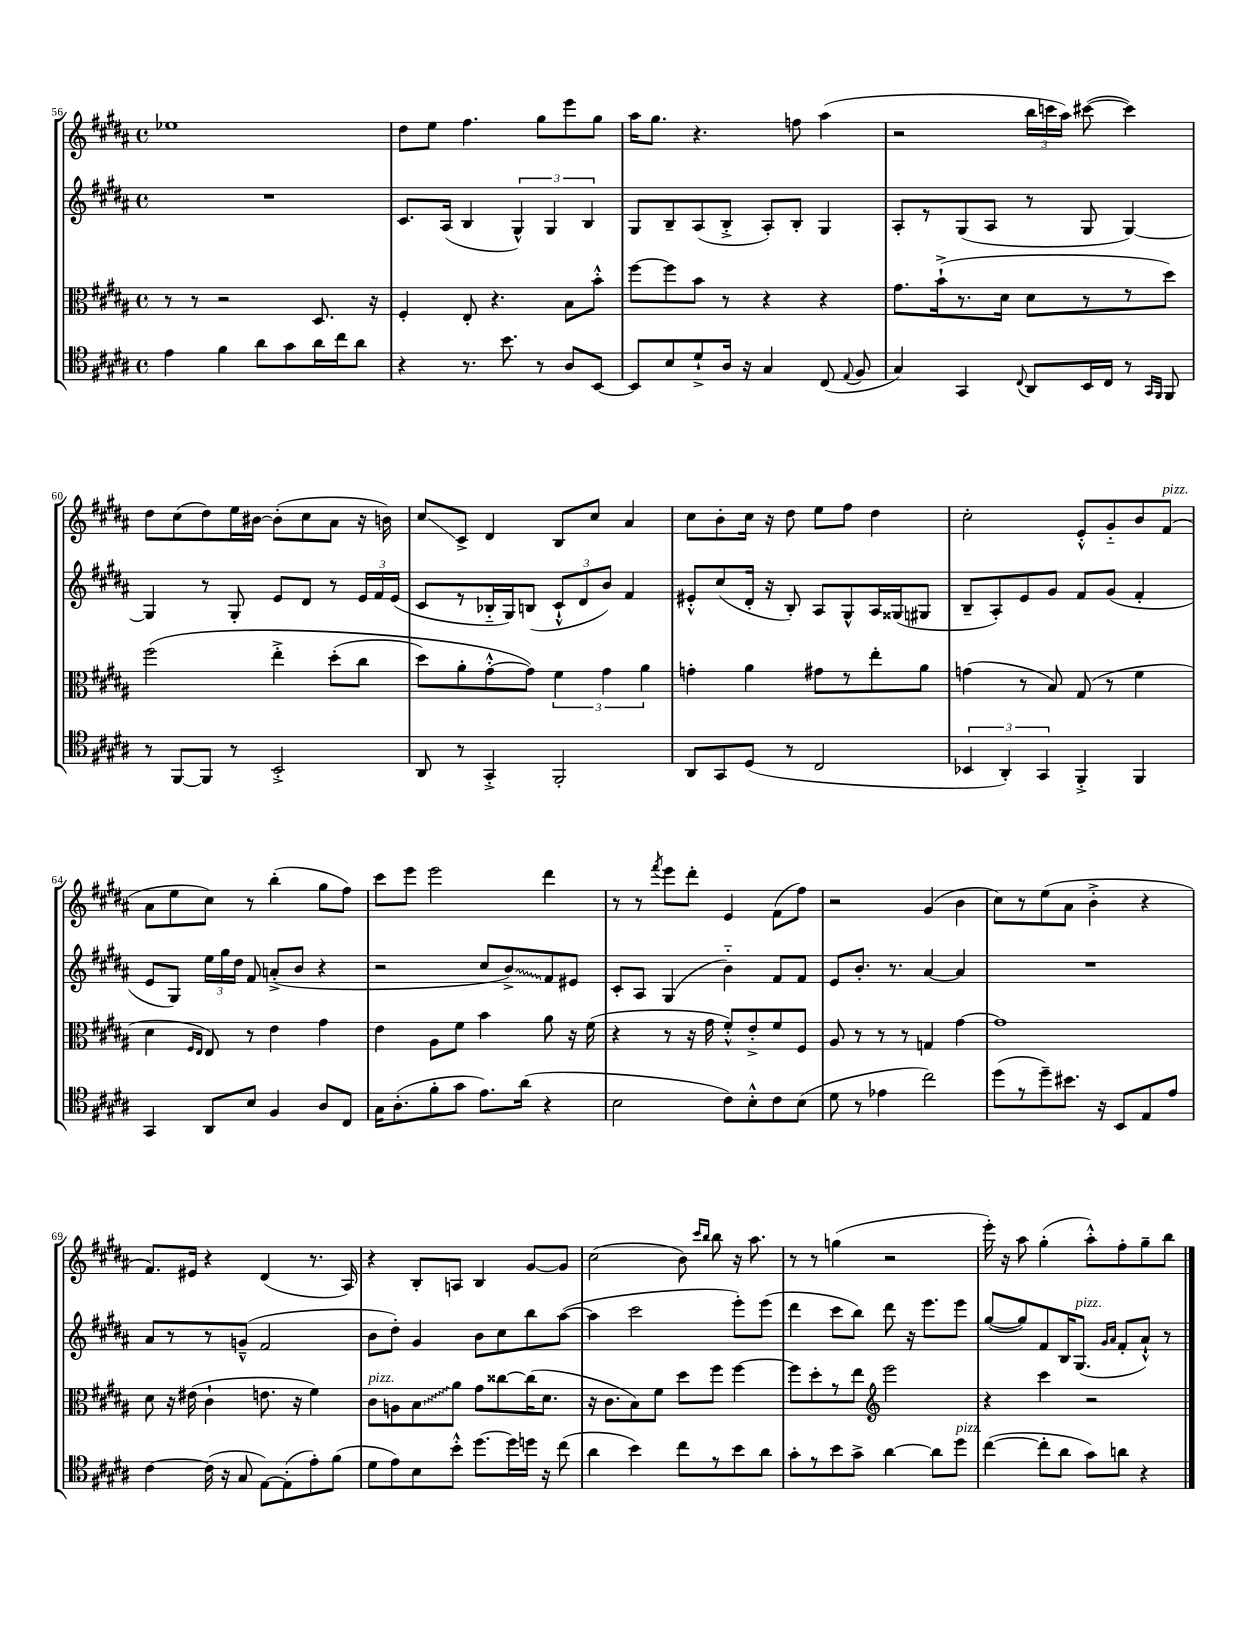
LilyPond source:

<<
\new StaffGroup <<
\new Staff = "s0" {
    \clef treble \key b \major \defaultTimeSignature \time 4/4
    \autoBeamOff ees''1 |
    dis''8[ e''8] fis''4. gis''8[ e'''8 gis''8] |
    ais''16[ gis''8.] r4. f''8 ais''4( |
    r2 \tuplet 3/2 { b''16[ c'''16 ais''16]) } cis'''8~( cis'''4) |
    dis''8[ cis''8( dis''8) e''16 bis'16]~ bis'8[-.( cis''8 ais'8] r16 b'16) |
    cis''8[\glissando cis'8]-> dis'4 b8[ cis''8] ais'4 |
    cis''8[ b'8-. cis''16] r16 dis''8 e''8[ fis''8] dis''4 |
    cis''2-. e'8[-.-^ gis'8-_ b'8 fis'8]^\markup { \italic "pizz." }( |
    ais'8[ e''8 cis''8]) r8 b''4-.( gis''8[ fis''8]) |
    cis'''8[ e'''8] e'''2 dis'''4 |
    r8 r8 \acciaccatura { fis'''8 } e'''8[ dis'''8]-. e'4 fis'8[( fis''8]) |
    r2 gis'4( b'4 |
    cis''8[) r8 e''8( ais'8] b'4-.-> r4 |
    fis'8.[) eis'16] r4 dis'4( r8. ais16) |
    r4 b8[-. a8] b4 gis'8[~ gis'8] |
    cis''2( b'8) \grace { cis'''16[ b''16] } b''8 r16 ais''8. |
    r8 r8 g''4( r2 |
    e'''16-.) r16 ais''8 gis''4-.( ais''8[-.-^) fis''8-. gis''8-- b''8] \bar "|." |
}
\new Staff = "s1" {
    \clef treble \key b \major \defaultTimeSignature \time 4/4
    \autoBeamOff R1 |
    cis'8.[ ais16]( b4 \tuplet 3/2 { gis4-^) gis4 b4 } |
    gis8[ b8-- ais8( b8]-.-> ais8[-.) b8]-. gis4 |
    ais8[-. r8 gis8( ais8] r8 gis8 gis4~) |
    gis4 r8 gis8-. e'8[ dis'8] r8 \tuplet 3/2 { e'16[ fis'16 e'16]( } |
    cis'8[ r8 bes16-_ gis16) b8]( \tuplet 3/2 { cis'8[-!-^ dis'8 b'8]) } fis'4 |
    eis'8[-.-^ cis''8( dis'16]-. r16 b8-.) ais8[ gis8-^ ais16 gisis16( gis8] |
    b8[-- ais8-.) e'8 gis'8] fis'8[ gis'8]( fis'4-. |
    e'8[ gis8]) \tuplet 3/2 { e''16[ gis''16 dis''16] } fis'8 a'8[-.->( b'8] r4 |
    r2 cis''8[ \once \override Glissando.style = #'zigzag b'8->\glissando) fis'8 eis'8] |
    cis'8[-. ais8] gis4( b'4-_) fis'8[ fis'8] |
    e'8[ b'8.]-. r8. ais'4~ ais'4 |
    R1 |
    ais'8[ r8 r8 g'8]---^( fis'2 |
    b'8[ dis''8]-.) gis'4 b'8[ cis''8 b''8 ais''8]~( |
    ais''4 cis'''2 e'''8[-.) e'''8]( |
    dis'''4 cis'''8[ b''8]) dis'''8 r16 e'''8.[ e'''8] |
    gis''8[~( gis''8) fis'8 b16 gis8.]^\markup { \italic "pizz." }( \grace { gis'16[ ais'16] } fis'8[-. ais'8]-!-^) r8 \bar "|." |
}
\new Staff = "s2" {
    \clef alto \key b \major \defaultTimeSignature \time 4/4
    \autoBeamOff r8 r8 r2 dis8. r16 |
    fis4-. e8-. r4. b8[ b'8]-.-^ |
    fis''8[~ fis''8 b'8] r8 r4 r4 |
    gis'8.[ b'16-!->( r8. dis'16] dis'8[ r8 r8 dis''8]) |
    fis''2\( e''4-.-> dis''8[-.( cis''8] |
    dis''8[) ais'8-. gis'8~-.-^ gis'8]\) \tuplet 3/2 { fis'4 gis'4 ais'4 } |
    g'4-. ais'4 gis'8[ r8 e''8-. ais'8] |
    g'4( r8 b8) gis8( r8 fis'4 |
    dis'4 \grace { fis16[ e16] } e8) r8 e'4 gis'4 |
    e'4 ais8[ fis'8] b'4 ais'8 r16 fis'16( |
    r4 r8 r16 gis'16 fis'8[-.-^) e'8-.-> fis'8 fis8] |
    ais8 r8 r8 r8 g4 gis'4~ |
    gis'1 |
    dis'8 r16 eis'16( cis'4-! e'8. r16 fis'4) |
    cis'8[^\markup { \italic "pizz." } a8 \once \override Glissando.style = #'zigzag b8\glissando ais'8] gis'8[ cisis''8~ cisis''16( dis'8.] |
    r16 cis'8.[ b8) fis'8] dis''8[ fis''8] fis''4~ |
    fis''8[ dis''8-. r8 e''8] \clef treble e'''2 |
    r4 cis'''4 r2 \bar "|." |
}
\new Staff = "s3" {
    \clef tenor \key b \major \defaultTimeSignature \time 4/4
    \autoBeamOff e'4 fis'4 ais'8[ gis'8 ais'16 cis''16 ais'8] |
    r4 r8. b'8. r8 ais8[ b,8]~ |
    b,8[ b8 dis'8-!-> ais16] r16 gis4 cis8( \appoggiatura { e8 } fis8 |
    gis4) gis,4 \appoggiatura { cis8 } ais,8[ b,16 cis16] r8 \grace { gis,16[ fis,16] } fis,8 |
    r8 fis,8[~ fis,8] r8 b,2-.-> |
    ais,8 r8 gis,4-.-> fis,2-. |
    ais,8[ gis,8 dis8]( r8 cis2 |
    \tuplet 3/2 { bes,4 ais,4-.) gis,4 } fis,4-.-> fis,4 |
    gis,4 ais,8[ b8] fis4 ais8[ cis8] |
    gis16[ ais8.-.( fis'8-. gis'8] e'8.[) ais'16]( r4 |
    b2 cis'8[) b8-.-^ cis'8 b8]( |
    dis'8 r8 ees'4 cis''2) |
    dis''8[( r8 dis''8--) bis'8.] r16 b,8[ e8 e'8] |
    cis'4~ cis'16( r16 gis8 e8[~) e8-.( e'8-.) fis'8]( |
    dis'8[ e'8) b8 b'8]-.-^ dis''8.[~ dis''16 d''16] r16 cis''8( |
    ais'4 b'4) cis''8[ r8 b'8 ais'8] |
    gis'8[-. r8 b'8 gis'8]-> ais'4~ ais'8[ dis''8]^\markup { \italic "pizz." } |
    cis''4~( cis''8[-. ais'8] gis'8[) a'8] r4 \bar "|." |
}
>>
>>
\layout { \context { \Score currentBarNumber = #56 } }
